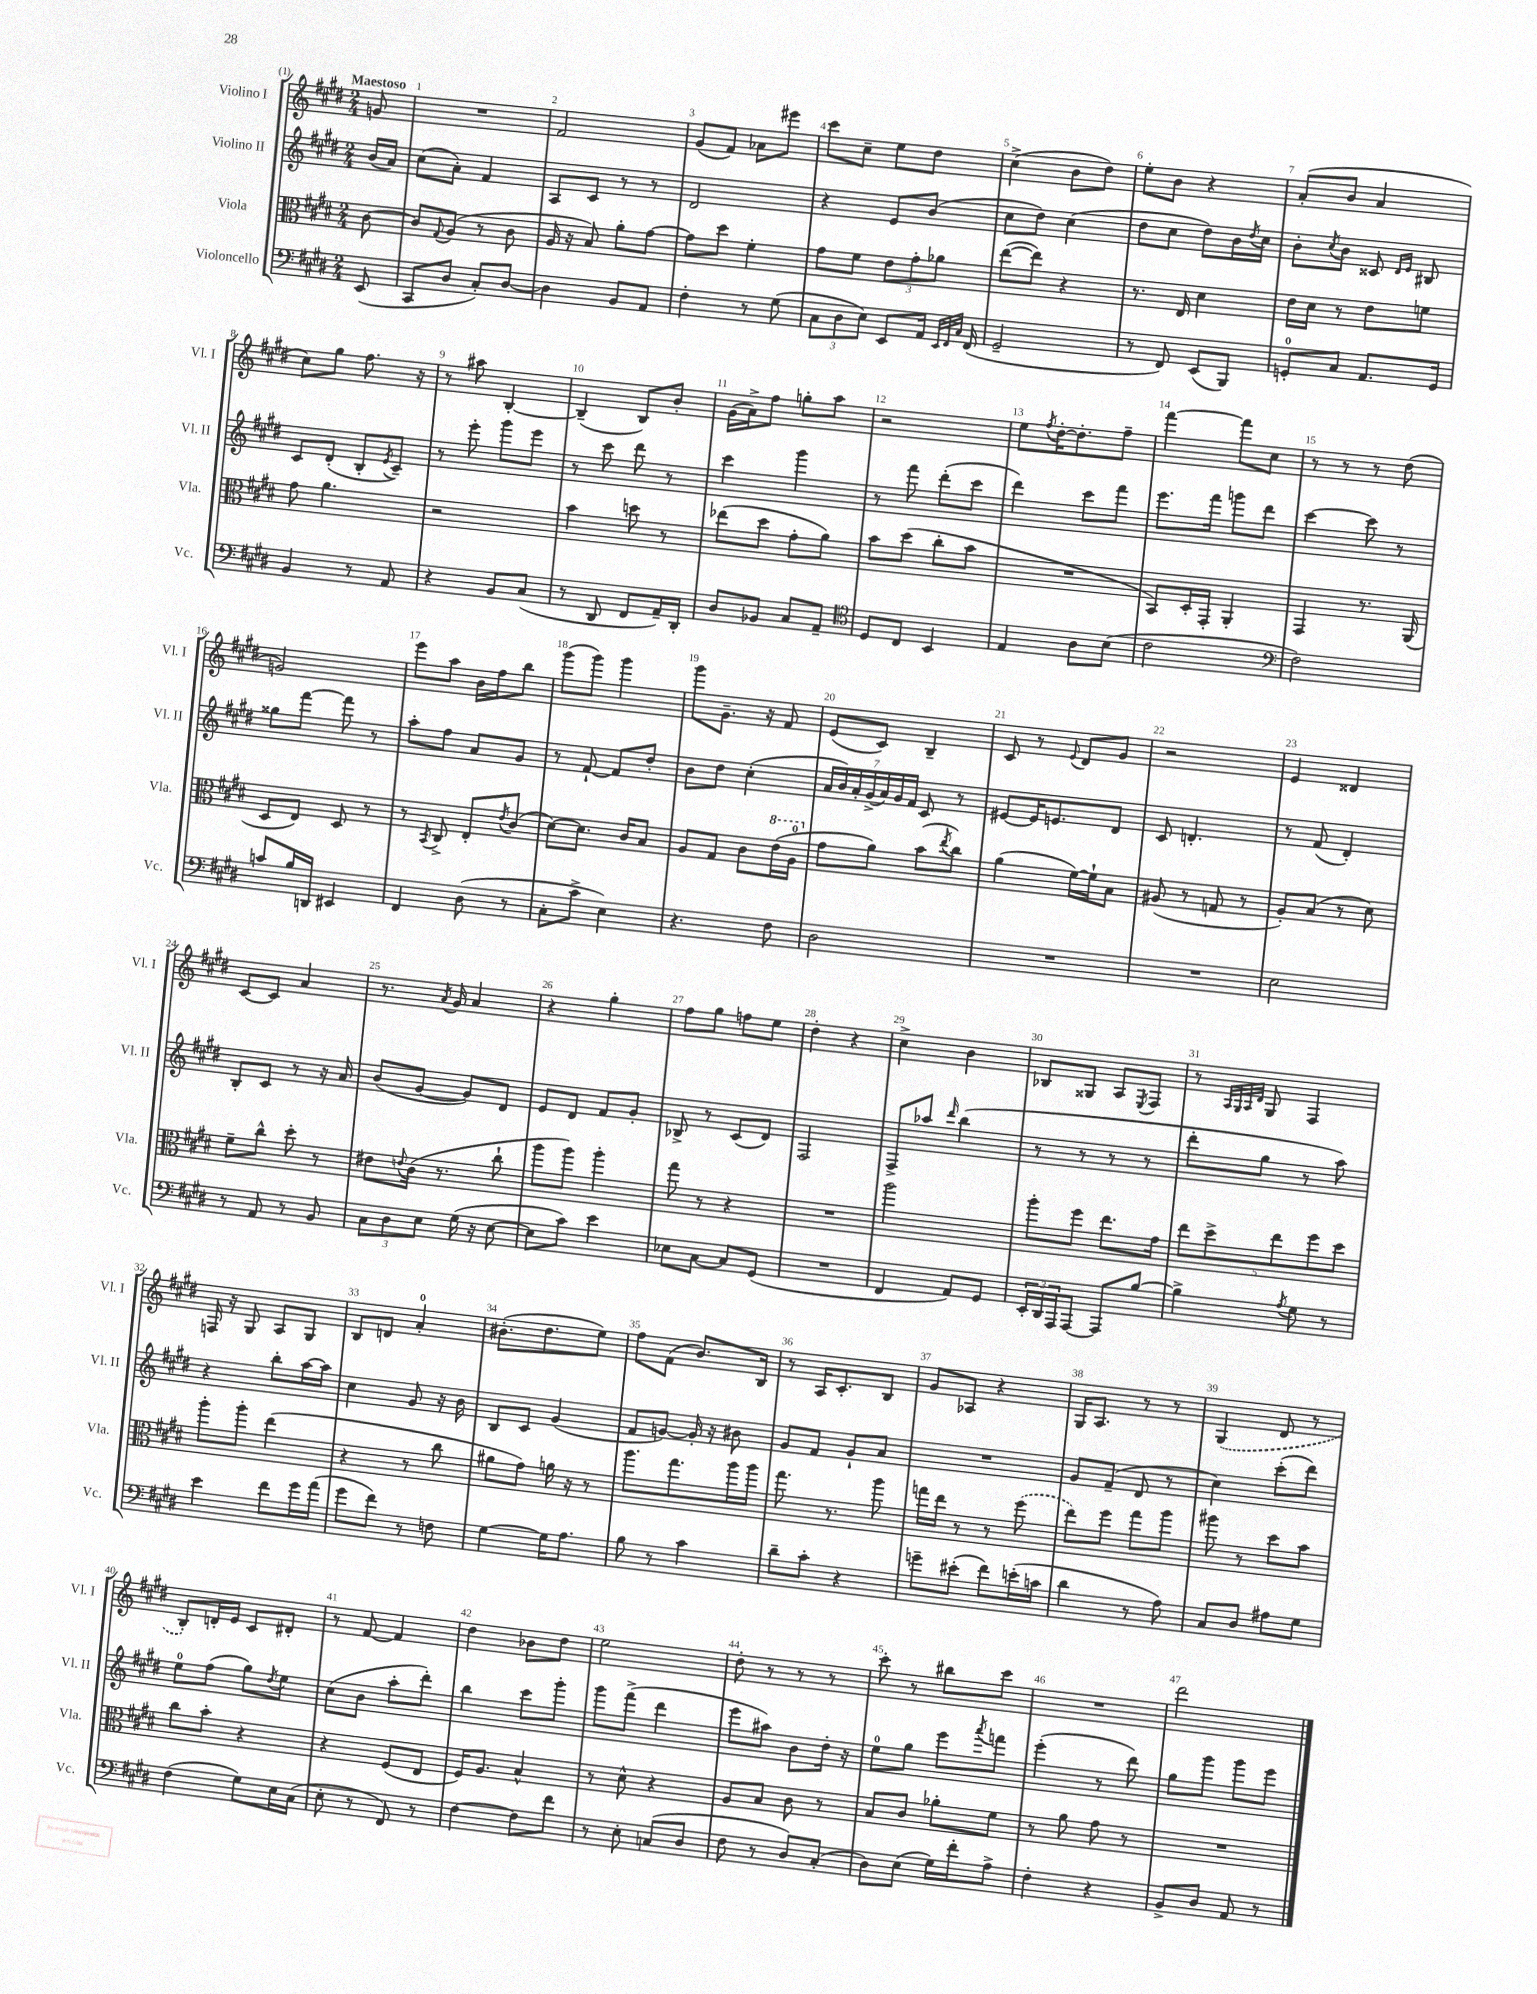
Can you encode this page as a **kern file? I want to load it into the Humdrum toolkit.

**kern	**kern	**kern	**kern
*staff4	*staff3	*staff2	*staff1
*clefF4	*clefC3	*clefG2	*clefG2
*k[f#c#g#d#]	*k[f#c#g#d#]	*k[f#c#g#d#]	*k[f#c#g#d#]
*M2/4	*M2/4	*M2/4	*M2/4
(8EE/	[8c#\	(16b/LL	8g/
.	.	16a/JJ)	.
=	=	=	=
8CC#/L	8c#/]L	(8cc#\L	2r
.	8qqG#/	.	.
8D#/J	(8A/J	8a'\J)	.
8C#'/L)	8r	4f#/	.
[8D#/J	8c#\	.	.
=	=	=	=
4D#\]	16A/	8A/L	2f#/
.	16r	.	.
.	8B/)	8c#/J	.
8BB/L	8a'\L	8r	.
8AA/J	[8g#\J	8r	.
=	=	=	=
4F#'\	8g#\]L	2d#/	(8g#/L
.	8dd#\J	.	8f#/J)
8r	4f#'\	.	8a-\L
(8G#\	.	.	8eee#\J
=	=	=	=
12C#\L	8g#\L	4r	8ccc#\L
12D#\	.	.	.
.	8f#\J	.	8cc#~\J
12E\J)	.	.	.
8EE/L	12e\L	8e/L	8ee\L
.	12g#'\	.	.
16AA/Jk	.	(8b/J	8dd#\J
.	12a-\J	.	.
32qqEE/LLL	.	.	.
32qqFF#/	.	.	.
32qqC#/JJJ	.	.	.
(16FF#/	.	.	.
=	=	=	=
2GG#~/	([8ee\L	8cc#\L	(4cc#^\
.	8ee\]J)	8dd#\J)	.
.	4r	(4cc#\	8b\L
.	.	.	8dd#\J)
=	=	=	=
8r	8.r	8dd#\L	8ee'\L
8FF#/)	.	8cc#\J	8b\J
.	16E/	.	.
(8EE/L	4d#\	8dd#\L)	4r
8BBB/J)	.	16b\L	.
.	.	8qdd#/	.
.	.	16cc#\JJ	.
=	=	=	=
8GG'/L	16e\LL	8b'\L	(8a'/L
.	16d#\JJ	.	.
.	.	8qcc#/	.
8C#/J	8r	8b\J	8b/J
8.AA/L	8e\L	8c##/	4a/
.	.	16qqd#/LL	.
.	.	16qqe/JJ	.
.	8f\J	8B#/	.
16GG/Jk	.	.	.
=	=	=	=
4BB/	8g#\	8c#/L	8cc#\L)
.	4.a\	(8d#'/J	8gg#\J
8r	.	8B'/L	8.ff#\
.	.	8qe/	.
8AA/	.	8c#~/J)	.
.	.	.	16r
=	=	=	=
4r	2r	8r	8r
.	.	8eee'\	8aa#\
8BB/L	.	8ggg#\L	[4B'/
(8C#/J	.	8eee\J	.
=	=	=	=
8r	4b\	8r	(4B~/]
8DD#/	.	8ccc#\	.
8FF#/L	8dd\	8ddd#\	8B/L)
16AA~/L)	8r	8r	8b'/J
16DD#'/JJ	.	.	.
=	=	=	=
8D#/L	(8ee-\L	4ccc#\	(16g#\LL
.	.	.	16a^\J)
8BB-/J	8dd#\J	.	8ff#\J
8C#/L	8g#'\L	4ggg#\	8gg'\L
8AA~/J	8a\J)	.	8aa\J
=	=	=	=
*clefC4	*	*	*
8D#/L	8b\L	8r	2r
8C#/J	(8dd#\J	8fff#\	.
4BB/	8cc#'\L	(8ddd#'\L	.
.	8b\J	8ccc#\J	.
=	=	=	=
4E/	2r	4ddd#\)	8ee\L
.	.	.	8qff#/
.	.	.	[16dd#'\K
.	.	.	8.dd#'\]
8A\L	.	8ccc#\L	.
(8B\J	.	8fff#\J	8ff#~\J
=	=	=	=
2c#\	8BB/L)	8.eee\L	[4fff#\
.	16D#'/L	.	.
.	16GG#'/JJ	16fff#\Jk	.
.	4AA'/	8ggg\L	8fff#\]L
.	.	8ddd#\J	8cc#\J
=	=	=	=
*clefF4	*	*	*
2F#\)	4GG#/	[4ccc#\	8r
.	.	.	8r
.	8.r	8ccc#\]	8r
.	.	8r	(8dd#\
.	(16AA/	.	.
=	=	=	=
8c/L	8D#/L	8gg##\L	2g/)
16B/L	8E/J)	[8fff#\J	.
16DD/JJ	.	.	.
4EE#/	8D#/	8fff#\]	.
.	8r	8r	.
=	=	=	=
4FF#/	8r	8aa'\L	8eee\L
.	8qBB/	.	.
.	8C#^/	8ff#\J	8aa\J
(8D#\	8E'/L	8a/L	16b\LL
.	.	.	16ff#\J
.	8qe/	.	.
8r	(8c#/J	8g#/J	8bb\J
=	=	=	=
8C#'\L	[8d#\L)	8r	(8ggg#\L
8c#^\J	8.d#\]J	[8f#`/	8ggg#\J)
4E\)	.	8f#/]L	4ggg#\
.	16c#/LK	.	.
.	8B/J	8dd#'/J	.
=	=	=	=
4.r	8A/L	8b\L	8ggg#\L
.	8G#/J	8dd#\J	8.g#~\J
.	8c#\L	(4cc#'\	.
.	.	.	16r
8F#\	(16ee\L	.	8f#/
.	16a\JJ	.	.
=	=	=	=
2D#\	8g#\L	28a/LL	(8e/L
.	.	28b/)	.
.	.	28a'/	.
.	.	(28g#^/	.
.	8a\J)	.	8c#/J)
.	.	28a/)	.
.	.	28g#/	.
.	.	28f#/JJ	.
.	(8b\L	8c#/	4B~/
.	8qee/	.	.
.	8cc#\J)	8r	.
=	=	=	=
2r	(4a\	[8e#/L	8c#/
.	.	16e#/]K	8r
.	.	8.e/	.
.	.	.	8qqe/
.	[16f#\LL)	.	8d#/L
.	16f#`\]J	.	.
.	8B\J	8d#/J	8g#/J
=	=	=	=
2r	(8A#/	8c#/	2r
.	8r	4.d'/	.
.	8G/	.	.
.	8r	.	.
=	=	=	=
2E\	8A'/L)	8r	4e/
.	(8B/J	(8f#/	.
.	8r	4d#'/)	4d##/
.	8d#\)	.	.
=	=	=	=
8r	8f#~\L	8B'/L	[8c#/L
8AA/	8cc#^^\J	8c#/J	8c#/]J
8r	8dd#'\	8r	4a/
8BB/	8r	16r	.
.	.	16a/	.
=	=	=	=
12C#\L	8e#\L	(8b/L	8.r
12D#\	.	.	.
.	8qqe/	.	.
.	(16c#\Jk	[8g#/J	.
12E\J	.	.	.
.	.	.	8qa/
.	8.r	.	16g#/
(16G#\	.	8g#/]L)	4a/
16r	.	.	.
[8E\	8cc#`\	8d#/J	.
=	=	=	=
8E\]L	8aa\L	8e/L	4r
8c#\J)	8aa\J)	8d#/J	.
4e\	4aa'\	8f#/L	4gg#'\
.	.	8g#'/J	.
=	=	=	=
8E-\L	8gg#\	8B-^/	8ff#\L
[8C#\J	8r	8r	8gg#\J
8C#/]L	4r	(8c#/L	8ff\L
(8GG#/J	.	8d#/J)	8ee\J
=	=	=	=
2r	2r	2F#/	4dd#'\
.	.	.	4r
=	=	=	=
4FF#/	2aa\	8F#^/L	4cc#^\
.	.	8aa-/J	.
.	.	16qqddd#/	.
8AA/L)	.	(4bb\	4b\
8GG#/J	.	.	.
=	=	=	=
24EE'/LL	8aa'\L	8r	8B-/L
24DD#/	.	.	.
24AAA/J	.	.	.
[8AAA/J	8ff#\J	8r	8G##/J
8AAA/]L	8.ee\L	8r	8A/L
.	.	.	8qE/
[8B/J	.	8r	8F#/J
.	16g#\Jk	.	.
=	=	=	=
4B^\]	10ee\L	8ddd#'\L	8r
.	10dd#^\	.	.
.	.	.	32qqA/LLL
.	.	.	32qqG#/
.	.	.	32qqA/
.	.	.	32qqd#/JJJ
.	.	8gg#\J	8G#/
.	10ee\	.	.
8qA/	.	.	.
8G#\	.	8r	4F#/
.	10ff#\	.	.
8r	.	8aa\)	.
.	10dd#\J	.	.
=	=	=	=
4e\	8aa'\L	4r	16F/
.	.	.	16r
.	8aa'\J	.	8G#/
8f#\L	(4ee\	8bb'\L	8A/L
16g#\L	.	[16aa\L	8G#/J
(16a\JJ	.	16aa\]JJ	.
=	=	=	=
8g#\L	4r	4cc#\	8B/L
8f#\J)	.	.	8d/J
8r	8r	8g#/	4a'/
8F\	8cc#\	16r	.
.	.	16b\	.
=	=	=	=
[4G#\	8a#\L	8B/L	(8.b#'\L
.	8g#\J)	8c#/J	.
.	.	.	8.dd#\
16G#\]LK	16a\	(4g#/	.
8.A\J	16r	.	.
.	8r	.	8ee\J)
=	=	=	=
8B\	8.aa\L	8f#/L	8ff#\L
8r	.	[8g/J)	(8f#\J
.	8.gg#\	.	.
4c#\	.	16g'/]	8.b/L)
.	.	16r	.
.	16aa\L	8b#\	.
.	16aa\JJ	.	16B/Jk
=	=	=	=
8d#~\L	8.gg#\	8g#/L	8r
8c#'\J	.	8f#/J	16A/LK
.	8.r	.	8.c#'/
4r	.	8g#`/L	.
.	8aa\	8a/J	8B/J
=	=	=	=
8g~\L	16gg\LL	2r	8g#/L
.	16ee\JJ	.	.
(8e#'\J	8r	.	8A-/J
8f#\L)	8r	.	4r
(16e'\L	(8ff#\	.	.
16c\JJ	.	.	.
=	=	=	=
4d#\	8ee\L)	8g#/L	16G#/LK
.	.	.	8.A/J
.	8ff#\J	(8f#~/J	.
8r	8gg#\L	8d#/	8r
8A\)	8aa\J	8r	8r
=	=	=	=
8C#/L	8aa#\	4cc#\)	(4G#/
8D#/J	8r	.	.
8A#\L	8dd#\L	(8ccc#'\L	8d#/
8G#\J	8b\J	8ddd#\J)	8r
=	=	=	=
(4F#\	8cc#\L	8ee\L	8B'/L)
.	8b'\J	(8ff#\J	16d'/L
.	.	.	16e/JJ
8G#\L)	4r	8gg#\L)	8c#/L
.	.	8qdd#/	.
16E\L	.	8ee\J	8d#'/J
(16C#\JJ	.	.	.
=	=	=	=
8E'\	4r	(8cc#\L	8r
8r	.	8b\J	[8f#/
8FF#/)	(8F#/L	8aa'\L	4f#/]
8r	8E/J	8ddd#'\J)	.
=	=	=	=
[4F#\	16F#/LK)	4bb\	4dd#\
.	8.A/J	.	.
8F#\]L	4B^^/	8ccc#\L	8b-\L
8f#\J	.	8ggg#'\J	8dd#\J
=	=	=	=
8r	8r	8ggg#\L	2ee\
8E'\	8d#^^\	(8fff#^\J	.
(8C/L	4r	4ddd#\	.
8D#/J	.	.	.
=	=	=	=
8F#\	8A/L	8eee\L	8dd#'\
8r	8B/J	8aa#\J)	8r
8D#/L)	8c#\	8b\L	8r
(8C#'/J	8r	16dd#'\Jk	8r
.	.	16r	.
=	=	=	=
8D#\L)	8B/L	8ee\L	8ccc#'\
(8E\J	8c#/J	8gg#\J	8r
16G#\LL)	8a-'\L	8eee\L	8bb#\L
16f#'\J	.	.	.
.	.	8qaaa/	.
8A^\J	8f#\J	8fff\J	8ccc#\J
=	=	=	=
4F#'\	8r	(4eee'\	2r
.	8a\	.	.
4r	8g#\	8r	.
.	8r	8ddd#\)	.
=	=	=	=
8BB^/L	2r	8gg#\L	2ddd#\
8D#/J	.	8ggg#\J	.
8AA/	.	8ggg#\L	.
8r	.	8eee\J	.
==	==	==	==
*-	*-	*-	*-
